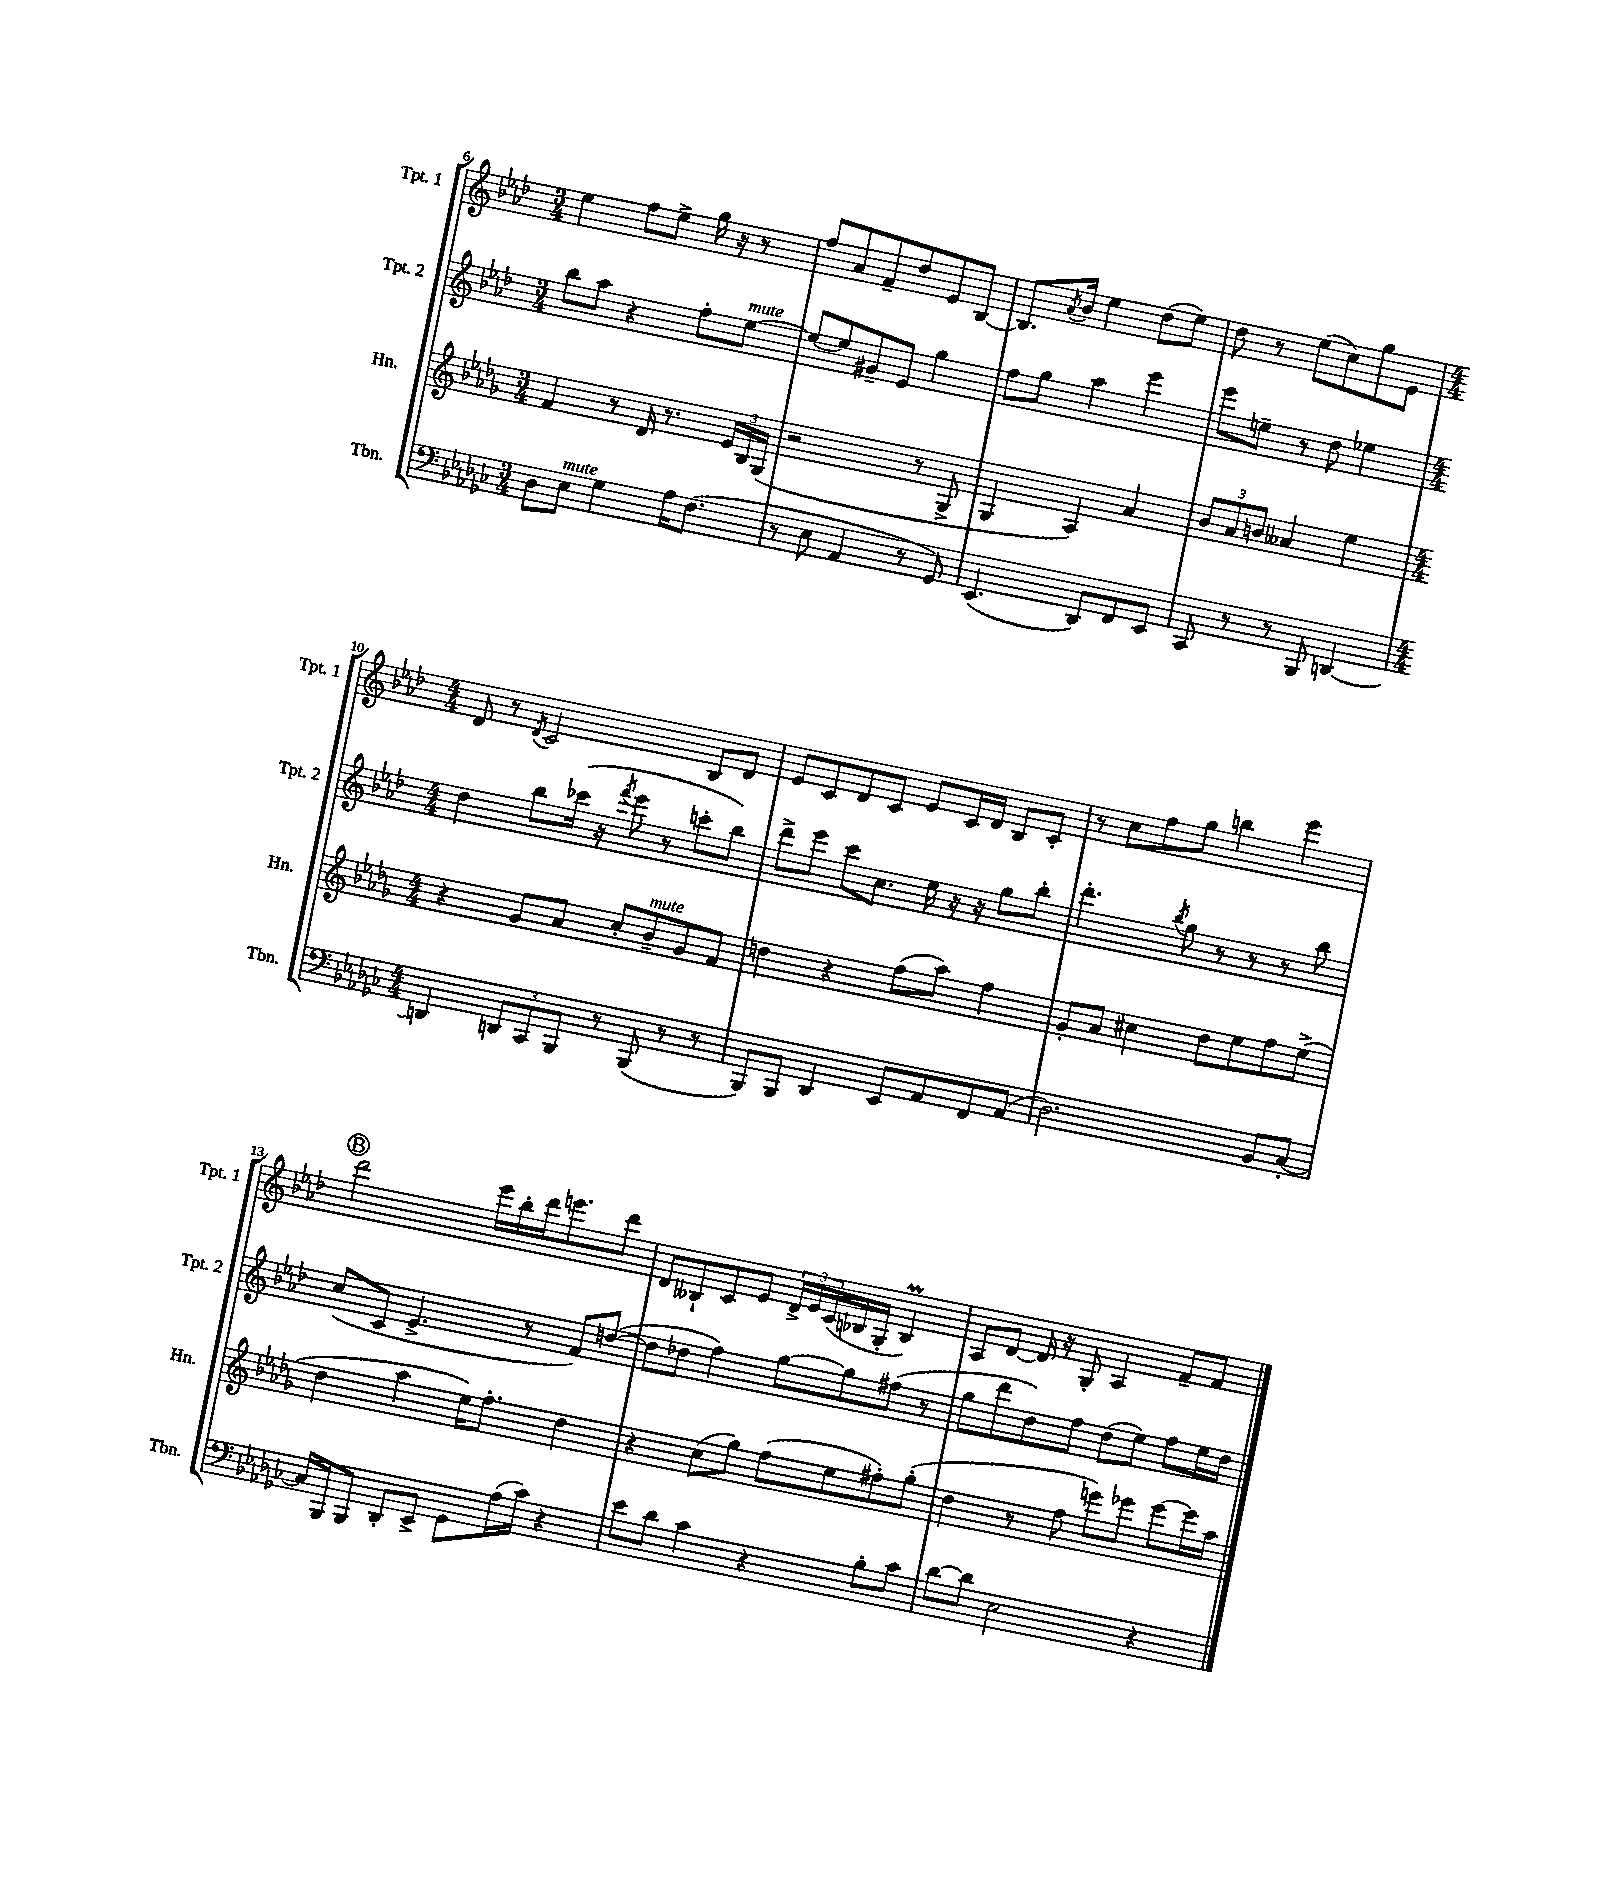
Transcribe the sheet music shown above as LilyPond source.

<<
\new StaffGroup <<
\new Staff = "s0" \with { instrumentName = "Tpt. 1" shortInstrumentName = "Tpt. 1" } {
    \clef treble \key aes \major \numericTimeSignature \time 3/4
    ees''4 f''8 ees''8-> g''16 r16 r8 |
    f''8 aes'8 f'8-- des''8 ees'8 bes8~ |
    bes8. \acciaccatura { aes'8 } bes'16 ees''4 des''8( ees''8) |
    des''8 r8 ees''8( c''8) g''8 ees'8 |
    \numericTimeSignature \time 4/4 des'8 r8 \acciaccatura { des'8 } c'2 bes8 des'8 |
    ees'8 c'8 des'8 c'8 ees'8 c'16 des'16 bes8 c'8-. |
    r8 c''8 f''8 g''8 b''4 ees'''4 |
    \mark \markup { \circle "B" } des'''2 ees'''16 bes''16-. des'''16 e'''8. des'''8 |
    des'8 beses8-! c'8 ees'8 \tuplet 3/2 { des'16-> ees'16 c'16( } bes16 g16-. bes4\prall) |
    aes8 des'8~ des'16 r16 g8-. aes4 f'8-- f'8 \bar "|." |
}
\new Staff = "s1" \with { instrumentName = "Tpt. 2" shortInstrumentName = "Tpt. 2" } {
    \clef treble \key aes \major \numericTimeSignature \time 3/4
    bes''8 aes''8 r4 f''8-. ees''8~^\markup { \italic "mute" } |
    ees''8~ ees''8 gis'8-- ees'8 g''4 |
    f''8 g''8 aes''4 ees'''4 |
    ees'''8 e''8-- r8 des''8 ees''4 |
    \numericTimeSignature \time 4/4 des''4 bes''8 ces'''16( r16 \acciaccatura { f'''8 } ees'''8 r8 c'''8-. bes''8) |
    des'''8-> ees'''8 c'''8 c''8. ees''16 r16 r16 g''8 bes''8-. |
    des'''4.-. \acciaccatura { bes''8 } g''8 r8 r8 r8 bes''8 |
    \mark \markup { \circle "B" } c''8( c'8 ees'4.-> r8 f'8) d''8~( |
    d''8 des''8 f''4) g''8~ g''8 fis''8( r8 |
    g''8 des'''8 des''8) f''8 des''8( ees''8) f''8 ees''16 des''16 \bar "|." |
}
\new Staff = "s2" \with { instrumentName = "Hn." shortInstrumentName = "Hn." } {
    \clef treble \key des \major \numericTimeSignature \time 3/4
    f'4 r8 des'16 r8. \tuplet 3/2 { ees'16 bes16 ges16( } |
    r2 r8 ges8-> |
    ges4 aes4) aes'4 |
    \tuplet 3/2 { bes'8 aes'8 b'8 } aeses'4 ees''4 |
    \numericTimeSignature \time 4/4 r4 ges'8 aes'8 c''8-. bes'8--^\markup { \italic "mute" } ges'8 f'8 |
    d''4 r4 f''8( aes''8) f''4 |
    ges'8-. aes'8 cis''4 des''8 ees''8 f''8 ees''8->( |
    \mark \markup { \circle "B" } des''4 aes''4 ees''16) f''8.-. des''4 |
    r4 c''8( ges''8) f''8( ees''8 fis''8-.) ges''8-.( |
    des''4 r8 f''8 e'''8) ees'''8 ees'''8~ ees'''16 aes''16 \bar "|." |
}
\new Staff = "s3" \with { instrumentName = "Tbn." shortInstrumentName = "Tbn." } {
    \clef bass \key ges \major \numericTimeSignature \time 3/4
    des8 ees8^\markup { \italic "mute" } ges4 aes16 f8.( |
    r8 ees8 aes,4 r8 ges,8) |
    ees,4.( des,8) f,8 ees,8 |
    ces,8 r8 r8 bes,,8 d,4~ |
    \numericTimeSignature \time 4/4 d,4 \tuplet 3/2 { d,8 ces,8 bes,,8 } r8 bes,,8( r8 r8 |
    bes,,8) bes,,8 des,4 ees,8 aes,8 f,8 aes,8( |
    des2.) bes,8 ces8~-. |
    \mark \markup { \circle "B" } ces16 bes,,16 bes,,8 des,8-. ees,8-> ges,8 aes16( ces'16) r4 |
    ees'8 des'8 ces'4 r4 bes8-. ces'8 |
    des'8~ des'8 ees2 r4 \bar "|." |
}
>>
>>
\layout { \context { \Score currentBarNumber = #6 } }
